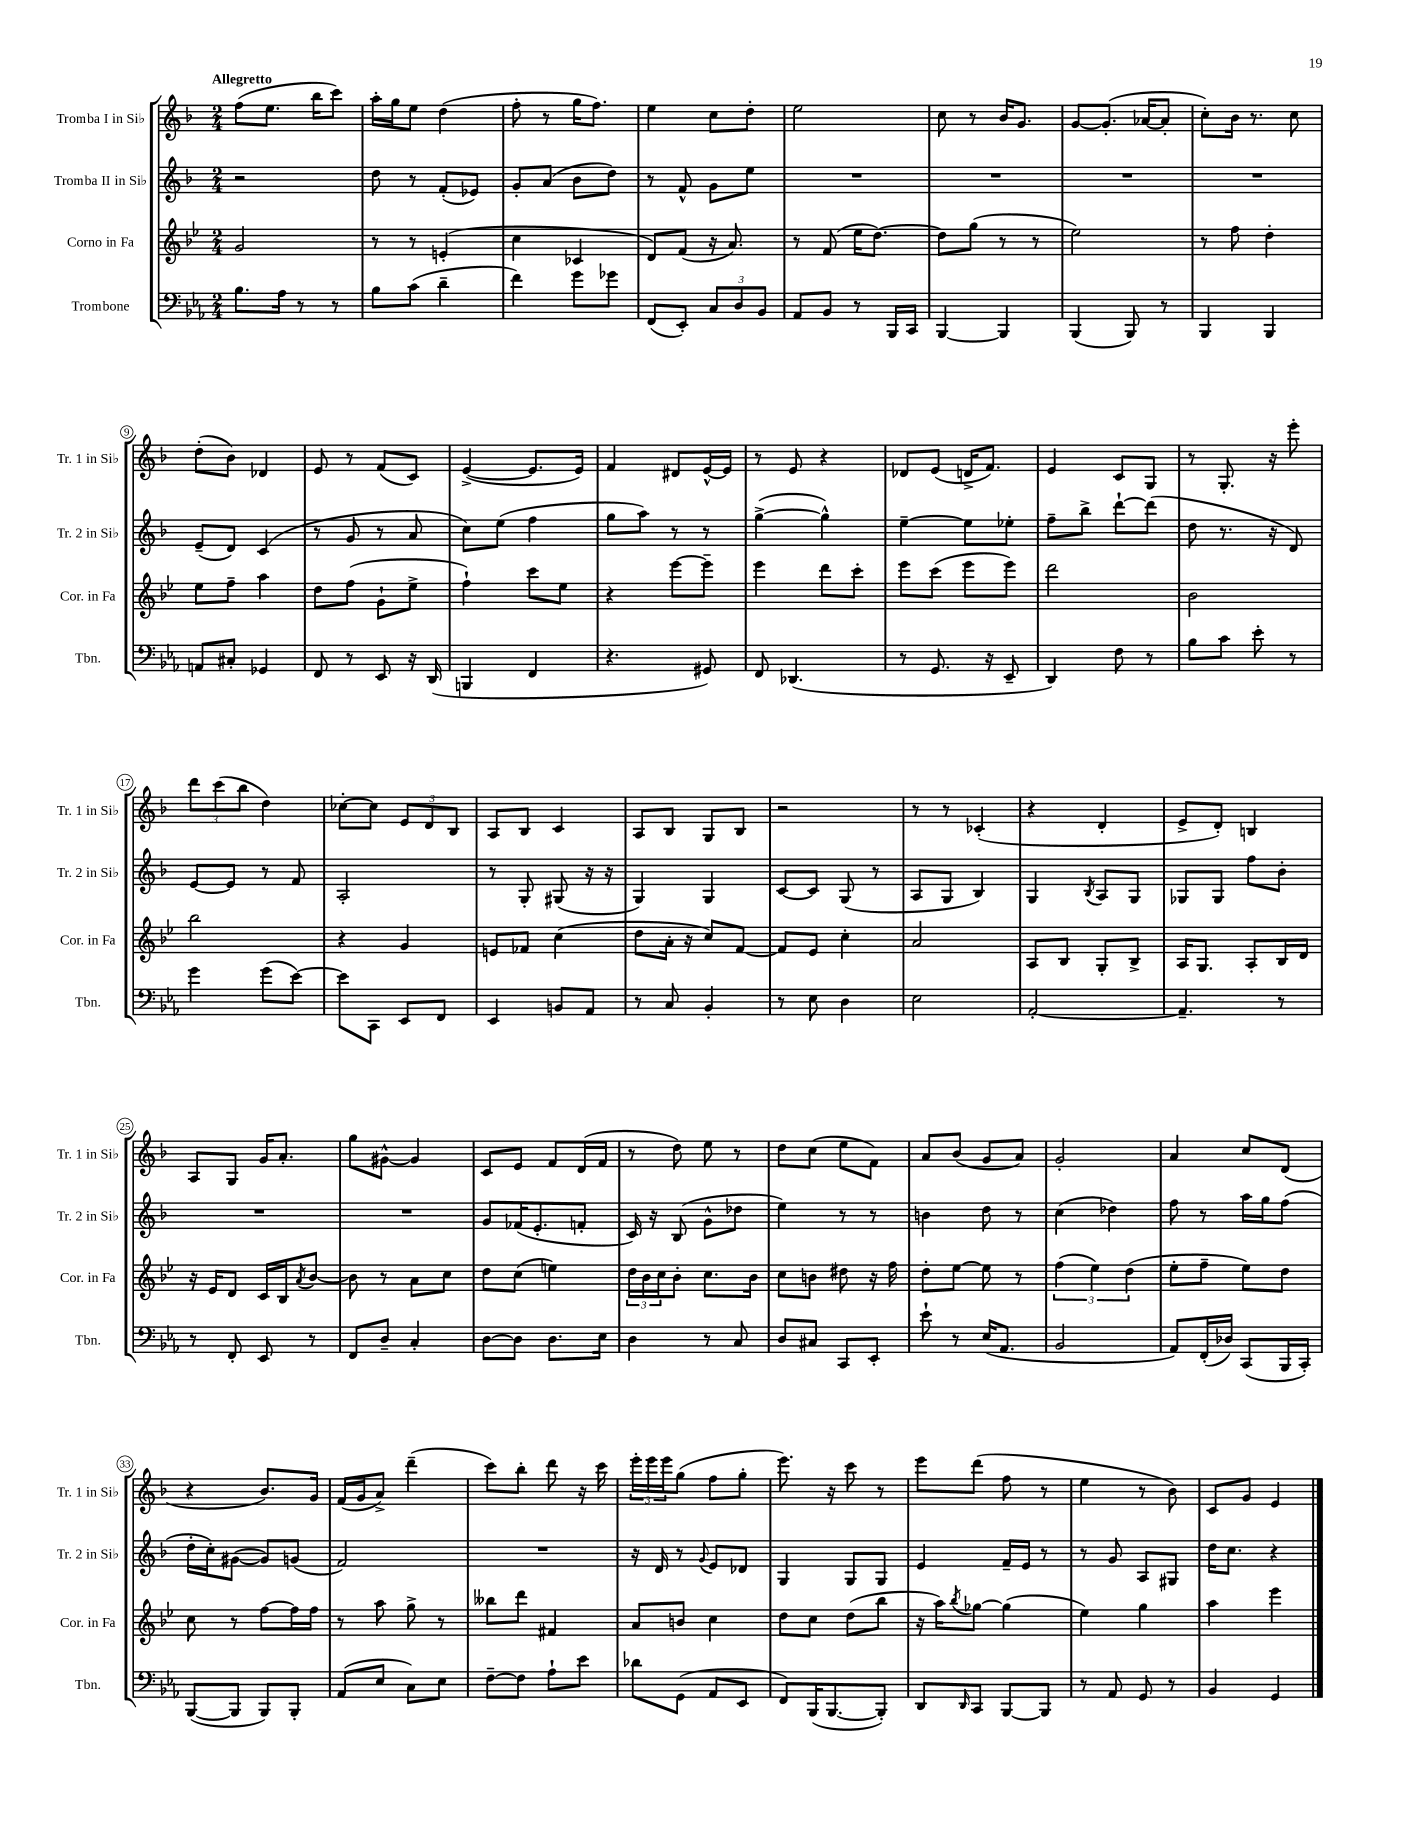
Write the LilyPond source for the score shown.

<<
\new StaffGroup <<
\new Staff = "s0" \with { instrumentName = "Tromba I in Sib" shortInstrumentName = "Tr. 1 in Sib" } {
    \clef treble \key f \major \numericTimeSignature \time 2/4 \tempo "Allegretto"
    f''8( e''8. bes''16 c'''8) |
    a''16-. g''16 e''8 d''4( |
    f''8-. r8 g''16 f''8.) |
    e''4 c''8 d''8-. |
    e''2 |
    c''8 r8 bes'16 g'8. |
    g'8~ g'8.-.( aes'16~ aes'8-. |
    c''8-.) bes'16 r8. c''8 |
    d''8-.( bes'8) des'4 |
    e'8 r8 f'8( c'8) |
    e'4~->( e'8. e'16) |
    f'4 dis'8 e'16~-^ e'16 |
    r8 e'8 r4 |
    des'8 e'8( d'16-> f'8.) |
    e'4 c'8 g8 |
    r8 g8.-. r16 e'''8-. |
    \tuplet 3/2 { d'''8 c'''8( bes''8 } d''4) |
    ces''8~-. ces''8 \tuplet 3/2 { e'8 d'8 bes8 } |
    a8 bes8 c'4 |
    a8 bes8 g8 bes8 |
    r2 |
    r8 r8 ces'4-.( |
    r4 d'4-. |
    e'8-> d'8-.) b4 |
    a8 g8 g'16 a'8.-. |
    g''8 gis'8~-^ gis'4 |
    c'8 e'8 f'8 d'16( f'16 |
    r8 d''8) e''8 r8 |
    d''8 c''8( e''8 f'8) |
    a'8 bes'8( g'8 a'8) |
    g'2-. |
    a'4 c''8 d'8( |
    r4 bes'8.) g'16 |
    f'16( g'16 a'8->) d'''4--( |
    c'''8) bes''8-. d'''8 r16 c'''16 |
    \tuplet 3/2 { e'''16-. e'''16 e'''16 } g''8( f''8 g''8-. |
    e'''8.) r16 c'''8 r8 |
    e'''8 d'''8( f''8 r8 |
    e''4 r8 bes'8) |
    c'8 g'8 e'4 \bar "|." |
}
\new Staff = "s1" \with { instrumentName = "Tromba II in Sib" shortInstrumentName = "Tr. 2 in Sib" } {
    \clef treble \key f \major \numericTimeSignature \time 2/4
    r2 |
    d''8 r8 f'8-.( ees'8) |
    g'8-. a'8( bes'8 d''8) |
    r8 f'8-^ g'8 e''8 |
    R2 |
    R2 |
    R2 |
    R2 |
    e'8--( d'8) c'4( |
    r8 g'8 r8 a'8 |
    c''8) e''8( f''4 |
    g''8 a''8) r8 r8 |
    g''4~->( g''4-^) |
    e''4~-- e''8 ees''8-. |
    f''8-- bes''8-> d'''8~-! d'''8( |
    d''8 r8. r16 d'8) |
    e'8~ e'8 r8 f'8 |
    a2-. |
    r8 g8-. gis8( r16 r16 |
    g4) g4 |
    c'8~ c'8 g8( r8 |
    a8 g8 bes4) |
    g4 \acciaccatura { bes8 } a8 g8 |
    ges8 ges8 f''8 bes'8-. |
    R2 |
    R2 |
    g'8 fes'16( e'8.-. f'8-. |
    c'16) r16 bes8( g'8-^ des''8 |
    e''4) r8 r8 |
    b'4 d''8 r8 |
    c''4( des''4) |
    f''8 r8 a''16 g''16 f''8( |
    d''16-. c''16-.) gis'8~( gis'8) g'8( |
    f'2) |
    R2 |
    r16 d'16 r8 \appoggiatura { g'8 } e'8 des'8 |
    g4 g8 g8 |
    e'4 f'16-- e'16 r8 |
    r8 g'8 a8 gis8 |
    d''16 c''8. r4 \bar "|." |
}
\new Staff = "s2" \with { instrumentName = "Corno in Fa" shortInstrumentName = "Cor. in Fa" } {
    \clef treble \key bes \major \numericTimeSignature \time 2/4
    g'2 |
    r8 r8 e'4-.( |
    c''4 ces'4 |
    d'8) f'8( r16 a'8.) |
    r8 f'8( ees''16 d''8.~) |
    d''8 g''8( r8 r8 |
    ees''2) |
    r8 f''8 d''4-. |
    ees''8 f''8-- a''4 |
    d''8 f''8( g'8-! ees''8-> |
    f''4-!) c'''8 ees''8 |
    r4 ees'''8~ ees'''8-- |
    ees'''4 d'''8 c'''8-. |
    ees'''8 c'''8( ees'''8 ees'''8) |
    d'''2 |
    bes'2 |
    bes''2 |
    r4 g'4 |
    e'8 fes'8 c''4( |
    d''8 a'16-. r16 c''8) f'8~ |
    f'8 ees'8 c''4-. |
    a'2 |
    a8 bes8 g8-. bes8-> |
    a16 g8. a8-. bes16 d'16 |
    r16 ees'16 d'8 c'16 bes16 \acciaccatura { a'8 } bes'8~ |
    bes'8 r8 a'8 c''8 |
    d''8 c''8( e''4) |
    \tuplet 3/2 { d''16 bes'16 c''16 } bes'8-. c''8. bes'16 |
    c''8 b'8 dis''8 r16 f''16 |
    d''8-. ees''8~ ees''8 r8 |
    \tuplet 3/2 { f''4( ees''4) d''4( } |
    ees''8-. f''8-- ees''8) d''8 |
    c''8 r8 f''8~ f''16 f''16 |
    r8 a''8 g''8-> r8 |
    beses''8 d'''8 fis'4 |
    a'8 b'8 c''4 |
    d''8 c''8 d''8( bes''8 |
    r16 a''16) \acciaccatura { bes''8 } ges''8~ ges''4( |
    ees''4) g''4 |
    a''4 ees'''4 \bar "|." |
}
\new Staff = "s3" \with { instrumentName = "Trombone" shortInstrumentName = "Tbn." } {
    \clef bass \key ees \major \numericTimeSignature \time 2/4
    bes8. aes16 r8 r8 |
    bes8 c'8( d'4-- |
    f'4) g'8 ges'8 |
    f,8( ees,8-.) \tuplet 3/2 { c8 d8 bes,8 } |
    aes,8 bes,8 r8 bes,,16 c,16 |
    bes,,4~ bes,,4 |
    bes,,4( bes,,8) r8 |
    bes,,4 bes,,4 |
    a,8 cis8-. ges,4 |
    f,8 r8 ees,8 r16 d,16( |
    b,,4 f,4 |
    r4. gis,8) |
    f,8 des,4.( |
    r8 g,8. r16 ees,8-- |
    d,4) f8 r8 |
    bes8 c'8 ees'8-. r8 |
    g'4 g'8( ees'8~) |
    ees'8 c,8 ees,8 f,8 |
    ees,4 b,8 aes,8 |
    r8 c8 bes,4-. |
    r8 ees8 d4 |
    ees2 |
    aes,2~-. |
    aes,4.-- r8 |
    r8 f,8-. ees,8 r8 |
    f,8 d8-- c4-. |
    d8~ d8 d8. ees16 |
    d4 r8 c8 |
    d8 cis8 c,8 ees,8-. |
    ees'8-! r8 ees16( aes,8. |
    bes,2 |
    aes,8) f,16-.( des16) c,8( bes,,16 c,16-.) |
    bes,,8~( bes,,8 bes,,8) bes,,8-. |
    aes,8( ees8 c8) ees8 |
    f8~-- f8 aes8-! ees'8 |
    des'8 g,8( aes,8 ees,8 |
    f,8) bes,,16( bes,,8.~ bes,,8-.) |
    d,8 \grace { d,16 } c,8 bes,,8~ bes,,8 |
    r8 aes,8 g,8 r8 |
    bes,4 g,4 \bar "|." |
}
>>
>>
\layout { \context { \Score \override BarNumber.stencil = #(make-stencil-circler 0.1 0.3 ly:text-interface::print) } }
